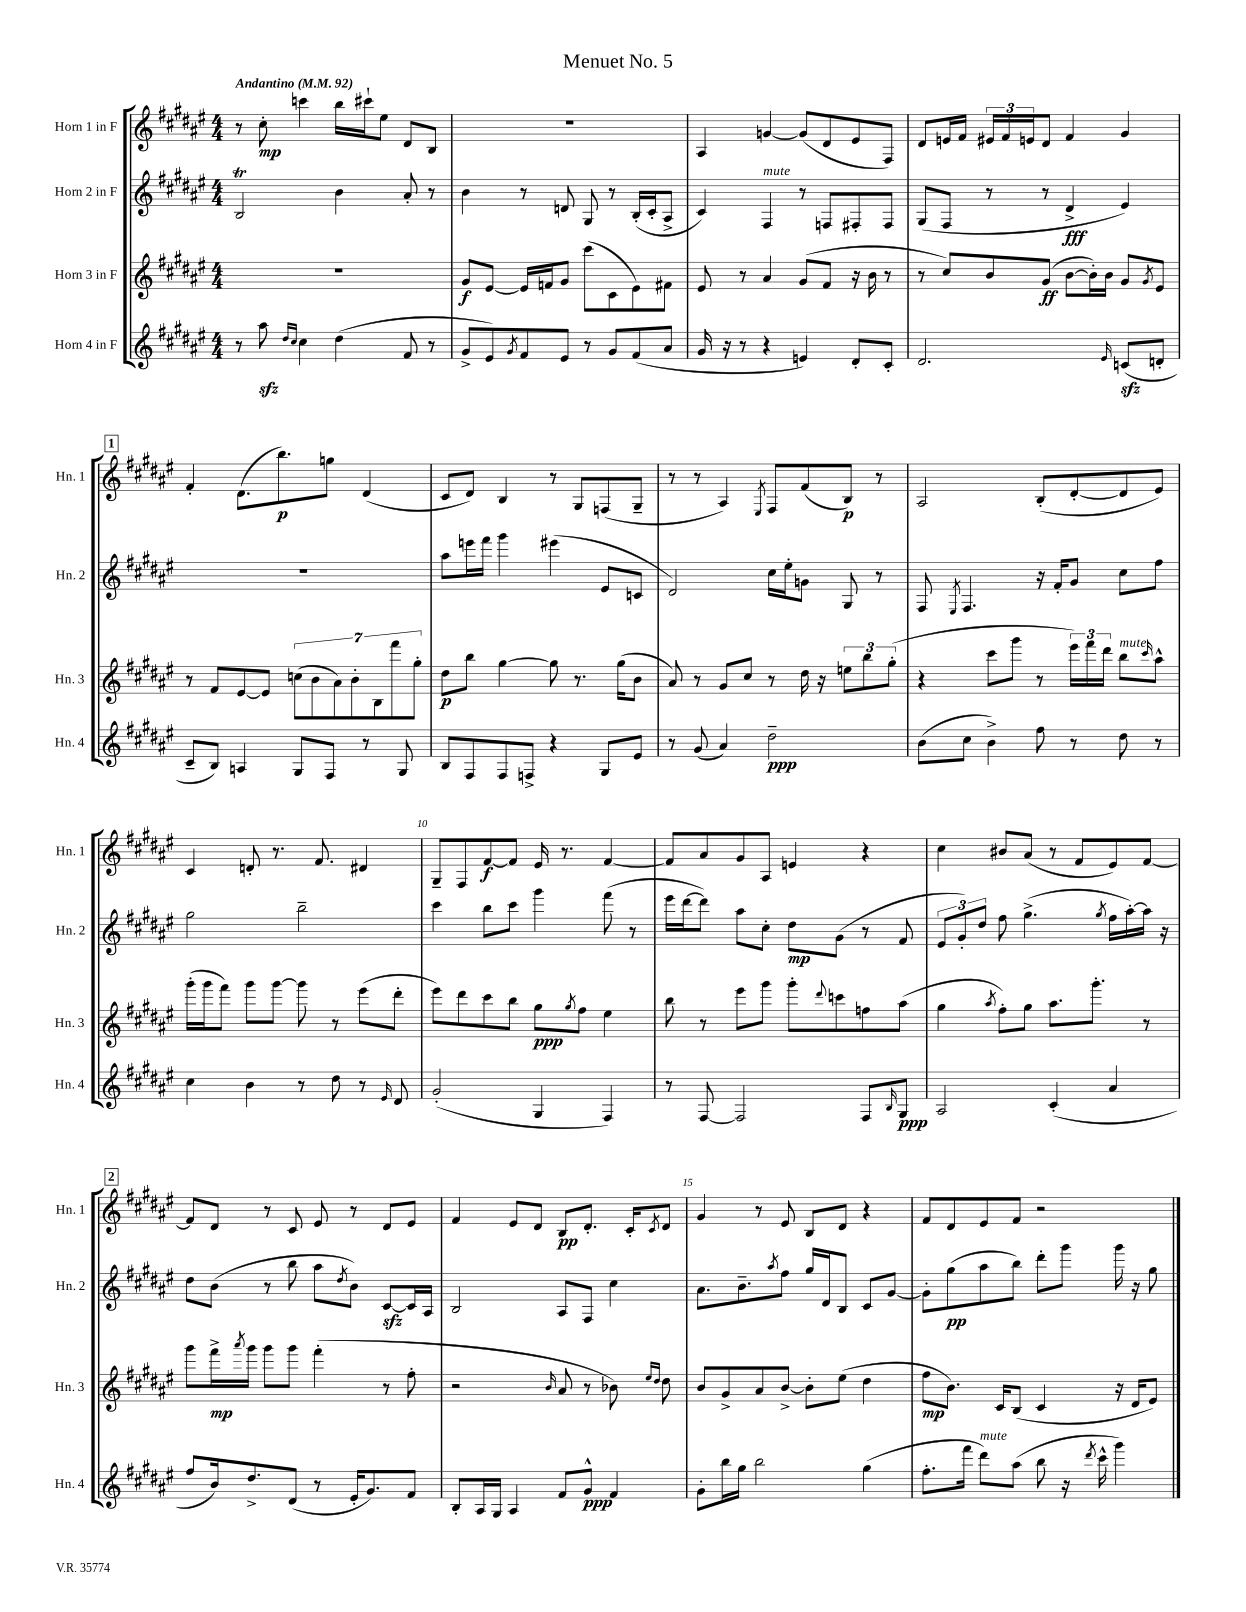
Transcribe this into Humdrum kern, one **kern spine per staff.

**kern	**dynam	**kern	**dynam	**kern	**dynam	**kern	**dynam
*part4	*part4	*part3	*part3	*part2	*part2	*part1	*part1
*staff4	*staff4	*staff3	*staff3	*staff2	*staff2	*staff1	*staff1
*I"Horn 4 in F	*	*I"Horn 3 in F	*	*I"Horn 2 in F	*	*I"Horn 1 in F	*
*I'Hn. 4	*	*I'Hn. 3	*	*I'Hn. 2	*	*I'Hn. 1	*
*clefG2	*	*clefG2	*	*clefG2	*	*clefG2	*
*k[f#c#g#d#a#e#]	*	*k[f#c#g#d#a#e#]	*	*k[f#c#g#d#a#e#]	*	*k[f#c#g#d#a#e#]	*
*M4/4	*	*M4/4	*	*M4/4	*	*M4/4	*
*MM92	*	*MM92	*	*MM92	*	*MM92	*
=1	=1	=1	=1	=1	=1	=1	=1
!	!	!	!	!	!	!LO:TX:a:B:t=Andantino	!
8r	.	1r	.	2BT/	.	8r	.
8aa#zz\	.	.	.	.	.	8cc#'\	mp
16qqdd#/LL	.	.	.	.	.	.	.
16qqcc#/JJ	.	.	.	.	.	.	.
4cc#\	.	.	.	.	.	4cccn\	.
(4dd#\	.	.	.	4b\	.	16bb\LL	.
.	.	.	.	.	.	16ccc#X`\J	.
.	.	.	.	.	.	8ee#\J	.
8f#/	.	.	.	8a#'/	.	8d#/L	.
8r	.	.	.	8r	.	8B/J	.
=2	=2	=2	=2	=2	=2	=2	=2
8g#^/L	.	8g#/L	f	4b\	.	1r	.
8e#/)	.	[8e#/J	.	.	.	.	.
8qg#/	.	.	.	.	.	.	.
8f#/	.	16e#/LL]	.	8r	.	.	.
.	.	16fn/J	.	.	.	.	.
8e#/J	.	8g#/J	.	8dn/	.	.	.
8r	.	(8ccc#\L	.	8G#/	.	.	.
8g#/L	.	8c#\	.	8r	.	.	.
(8f#/	.	8e#\)	.	(16B'/LL	.	.	.
.	.	.	.	16c#'/J	.	.	.
8a#/J	.	8f#X\J	.	8A#^/J	.	.	.
=3	=3	=3	=3	=3	=3	=3	=3
16g#/	.	8e#/	.	4c#/)	.	4A#/	.
16r	.	.	.	.	.	.	.
8r	.	8r	.	.	.	.	.
!	!	!	!	!LO:TX:a:i:t=mute	!	!	!
4r	.	4a#/	.	4F#/	.	[4gn/	.
4en/)	.	(8g#/L	.	8r	.	(8g/L]	.
.	.	8f#/J	.	8Fn/L	.	8d#/	.
8d#'/L	.	16r	.	8F#X'/	.	8e#/	.
.	.	16b\	.	.	.	.	.
8c#'/J	.	8r	.	8F#/J	.	8F#/J)	.
=4	=4	=4	=4	=4	=4	=4	=4
2.d#/	.	8r	.	(8G#/L	.	8d#/L	.
.	.	8cc#/L)	.	8F#/J	.	16en/L	.
.	.	.	.	.	.	16f#/JJ	.
.	.	8b/	.	8r	.	24e#X/LL	.
.	.	.	.	.	.	24f#/	.
.	.	.	.	.	.	24en/J	.
.	.	(8g#/J	ff	8r	.	8d#/J	.
.	.	[8b\L	.	4d#^/	fff	4f#/	.
.	.	16b'\L])	.	.	.	.	.
.	.	16b\JJ	.	.	.	.	.
16qqe#/	.	.	.	.	.	.	.
(8cnzz/L	.	8g#/L	.	4e#/)	.	4g#/	.
.	.	8qg#/	.	.	.	.	.
8dn'/J	.	8e#/J	.	.	.	.	.
!!LO:LB:g=z
!!LO:REH:place=s1:t=1
=5	=5	=5	=5	=5	=5	=5	=5
8c#~/L	.	8r	.	1r	.	4f#'/	.
8B/J)	.	8f#/L	.	.	.	.	.
4An/	.	[8e#/	.	.	.	(8.d#\L	.
.	.	8e#/J]	.	.	.	.	.
.	.	.	.	.	.	8.bb\)	p
8G#/L	.	(14ccn\L	.	.	.	.	.
.	.	14b\	.	.	.	.	.
8F#/J	.	.	.	.	.	8ggn\J	.
.	.	14a#\)	.	.	.	.	.
.	.	14b'\	.	.	.	.	.
8r	.	.	.	.	.	(4d#/	.
.	.	14B\	.	.	.	.	.
.	.	14fff#\	.	.	.	.	.
8G#/	.	.	.	.	.	.	.
.	.	14gg#'\J	.	.	.	.	.
=6	=6	=6	=6	=6	=6	=6	=6
8B/L	.	8dd#\L	p	8aa#\L	.	8c#/L	.
8F#/	.	8bb\J	.	16eeen\L	.	8d#/J)	.
.	.	.	.	16fff#\JJ	.	.	.
8F#/	.	[4gg#\	.	4ggg#\	.	4B/	.
8Fn^/J	.	.	.	.	.	.	.
4r	.	8gg#\]	.	(4eee#X\	.	8r	.
.	.	8.r	.	.	.	8G#/L	.
8G#/L	.	.	.	8e#/L	.	(8Fn/	.
.	.	(16gg#\KL	.	.	.	.	.
8e#/J	.	8b\J	.	8cn/J	.	8G#~/J	.
=7	=7	=7	=7	=7	=7	=7	=7
8r	.	8a#/)	.	2d#/)	.	8r	.
(8g#/	.	8r	.	.	.	8r	.
4a#/)	.	8g#/L	.	.	.	4A#/)	.
.	.	8cc#/J	.	.	.	.	.
.	.	.	.	.	.	8qE#/	.
2dd#~\	ppp	8r	.	16cc#\LL	.	8F#/L	.
.	.	.	.	16ee#'\J	.	.	.
.	.	16dd#\	.	8gn\J	.	(8f#/	.
.	.	16r	.	.	.	.	.
.	.	12een\L	.	8G#/	.	8B/J)	p
.	.	12bb\	.	.	.	.	.
.	.	.	.	8r	.	8r	.
.	.	(12gg#'\J	.	.	.	.	.
=8	=8	=8	=8	=8	=8	=8	=8
(8b\L	.	4r	.	8F#/	.	2A#/	.
.	.	.	.	8qE#/	.	.	.
8cc#\J	.	.	.	4.F#/	.	.	.
4b^\)	.	8ccc#\L	.	.	.	.	.
.	.	8ggg#\J	.	.	.	.	.
8ff#\	.	8r	.	16r	.	(8B'/L	.
.	.	.	.	16f#'/KL	.	.	.
8r	.	24eee#\LL)	.	8g#/J	.	[8d#'/	.
.	.	24fff#\	.	.	.	.	.
.	.	24ddd#\JJ	.	.	.	.	.
!	!	!LO:TX:a:i:t=mute	!	!	!	!	!
8dd#\	.	8bb\L	.	8cc#\L	.	8d#/]	.
.	.	16qqccc#/	.	.	.	.	.
8r	.	8aa#^^\J	.	8ff#\J	.	8e#/J)	.
!!LO:LB:g=z
=9	=9	=9	=9	=9	=9	=9	=9
4cc#\	.	(16ggg#'\LL	.	2gg#\	.	4c#/	.
.	.	16ggg#\J	.	.	.	.	.
.	.	8fff#\J)	.	.	.	.	.
4b\	.	8ggg#\L	.	.	.	8dn'/	.
.	.	[8ggg#\J	.	.	.	8.r	.
8r	.	8ggg#\]	.	2bb~\	.	.	.
.	.	.	.	.	.	8.f#/	.
8dd#\	.	8r	.	.	.	.	.
8r	.	(8eee#\L	.	.	.	4d#X/	.
16qqe#/	.	.	.	.	.	.	.
8d#/	.	8ddd#'\J	.	.	.	.	.
=10	=10	=10	=10	=10	=10	=10	=10
(2g#'/	.	8eee#\L)	.	4ccc#\	.	8G#~/L	.
.	.	8ddd#\	.	.	.	8F#/	.
.	.	8ccc#\	.	8bb\L	.	[8f#/	f
.	.	8bb\J	.	8ccc#\J	.	8f#/J]	.
4G#/	.	8gg#\L	ppp	4ggg#\	.	16e#/	.
.	.	.	.	.	.	8.r	.
.	.	8qgg#/	.	.	.	.	.
.	.	8ff#\J	.	.	.	.	.
4F#/)	.	4ee#\	.	(8fff#\	.	[4f#/	.
.	.	.	.	8r	.	.	.
=11	=11	=11	=11	=11	=11	=11	=11
8r	.	8bb\	.	16eee#\LL	.	8f#/L]	.
.	.	.	.	[16ddd#\J	.	.	.
[8F#/	.	8r	.	8ddd#\J])	.	8a#/	.
2F#/]	.	8eee#\L	.	8aa#\L	.	8g#/	.
.	.	8ggg#\J	.	8cc#'\J	.	8A#/J	.
.	.	8ggg#'\L	.	8dd#\L	mp	4en/	.
.	.	8qqddd#/	.	.	.	.	.
.	.	8cccn\	.	(8g#\J	.	.	.
8F#/L	.	8ffn\	.	8r	.	4r	.
16qqB/	.	.	.	.	.	.	.
8G#/J	ppp	(8aa#\J	.	8f#/	.	.	.
=12	=12	=12	=12	=12	=12	=12	=12
2A#/	.	4gg#\	.	12e#/L	.	4cc#\	.
.	.	.	.	12g#'/)	.	.	.
.	.	.	.	12dd#/J	.	.	.
.	.	8qaa#/	.	.	.	.	.
.	.	8ff#'\L)	.	8ff#\	.	8b#X/L	.
.	.	8gg#\J	.	(4.gg#^\	.	(8a#/J	.
(4c#'/	.	8.aa#\L	.	.	.	8r	.
.	.	.	.	.	.	8f#/L	.
.	.	8.ggg#'\J	.	.	.	.	.
.	.	.	.	8qgg#/	.	.	.
4a#/	.	.	.	16ff#\LL	.	8e#/)	.
.	.	.	.	[16aa#'\)	.	.	.
.	.	8r	.	16aa#\JJ]	.	[8f#/J	.
.	.	.	.	16r	.	.	.
!!LO:LB:g=z
!!LO:REH:place=s1:t=2
=13	=13	=13	=13	=13	=13	=13	=13
8ff#/L	.	8ggg#\L	.	8dd#\L	.	8f#/L]	.
16b/k)	.	16fff#^\L	mp	(8b\J	.	8d#/J	.
.	.	8qaaa#/	.	.	.	.	.
8.dd#^/	.	16ggg#\JJ	.	.	.	.	.
.	.	8ggg#\L	.	8r	.	8r	.
(8d#/J	.	8ggg#\J	.	8bb\	.	8c#/	.
8r	.	(4fff#'\	.	8aa#\L	.	8e#/	.
.	.	.	.	8qdd#/	.	.	.
16e#'/KL	.	.	.	8b\J)	.	8r	.
8.g#/)	.	.	.	.	.	.	.
.	.	8r	.	[8c#zz/L	.	8d#/L	.
8f#/J	.	8ff#'\	.	16c#/L]	.	8e#/J	.
.	.	.	.	16A#/JJ	.	.	.
=14	=14	=14	=14	=14	=14	=14	=14
8B'/L	.	2r	.	2B/	.	4f#/	.
16A#/L	.	.	.	.	.	.	.
16G#/JJ	.	.	.	.	.	.	.
4A#/	.	.	.	.	.	8e#/L	.
.	.	.	.	.	.	8d#/J	.
.	.	16qqb/	.	.	.	.	.
8f#/L	.	8a#/	.	8A#/L	.	8B/L	pp
8g#^^/J	ppp	8r	.	8F#/J	.	8.d#'/J	.
4f#/	.	8b-X\)	.	4cc#\	.	.	.
.	.	.	.	.	.	16c#'/KL	.
.	.	16qqee#/LL	.	.	.	.	.
.	.	16qqdd#/JJ	.	.	.	8qc#/	.
.	.	8dd#\	.	.	.	8d#/J	.
=15	=15	=15	=15	=15	=15	=15	=15
8g#'\L	.	8b/L	.	8.a#\L	.	4g#/	.
16bb\L	.	8g#^/	.	.	.	.	.
16gg#\JJ	.	.	.	8.b~\	.	.	.
2bb\	.	8a#/	.	.	.	8r	.
.	.	.	.	8qaa#/	.	.	.
.	.	[8b^/J	.	8ff#\J	.	8e#/	.
.	.	8b'\L]	.	16gg#/LL	.	8B/L	.
.	.	.	.	16d#/J	.	.	.
.	.	(8ee#\J	.	8B/J	.	8d#/J	.
(4gg#\	.	4dd#\	.	8c#/L	.	4r	.
.	.	.	.	[8g#/J	.	.	.
=16	=16	=16	=16	=16	=16	=16	=16
8.ff#'\L	.	8ff#\L	mp	8g#'\L]	.	8f#/L	.
.	.	8.b\J)	.	(8gg#\	pp	8d#/	.
16fff#\Jk	.	.	.	.	.	.	.
!LO:TX:a:i:t=mute	!	!	!	!	!	!	!
8ddd#\L)	.	.	.	8aa#\	.	8e#/	.
.	.	16c#/KL	.	.	.	.	.
(8aa#\J	.	(8B/J	.	8bb\J)	.	8f#/J	.
8bb\	.	4c#/	.	8ddd#'\L	.	2r	.
16r	.	.	.	8ggg#\J	.	.	.
8qddd#/	.	.	.	.	.	.	.
16ccc#^^\	.	.	.	.	.	.	.
4ggg#\)	.	16r	.	16ggg#\	.	.	.
.	.	16d#/KL	.	16r	.	.	.
.	.	8e#/J)	.	8gg#\	.	.	.
==	==	==	==	==	==	==	==
*-	*-	*-	*-	*-	*-	*-	*-
